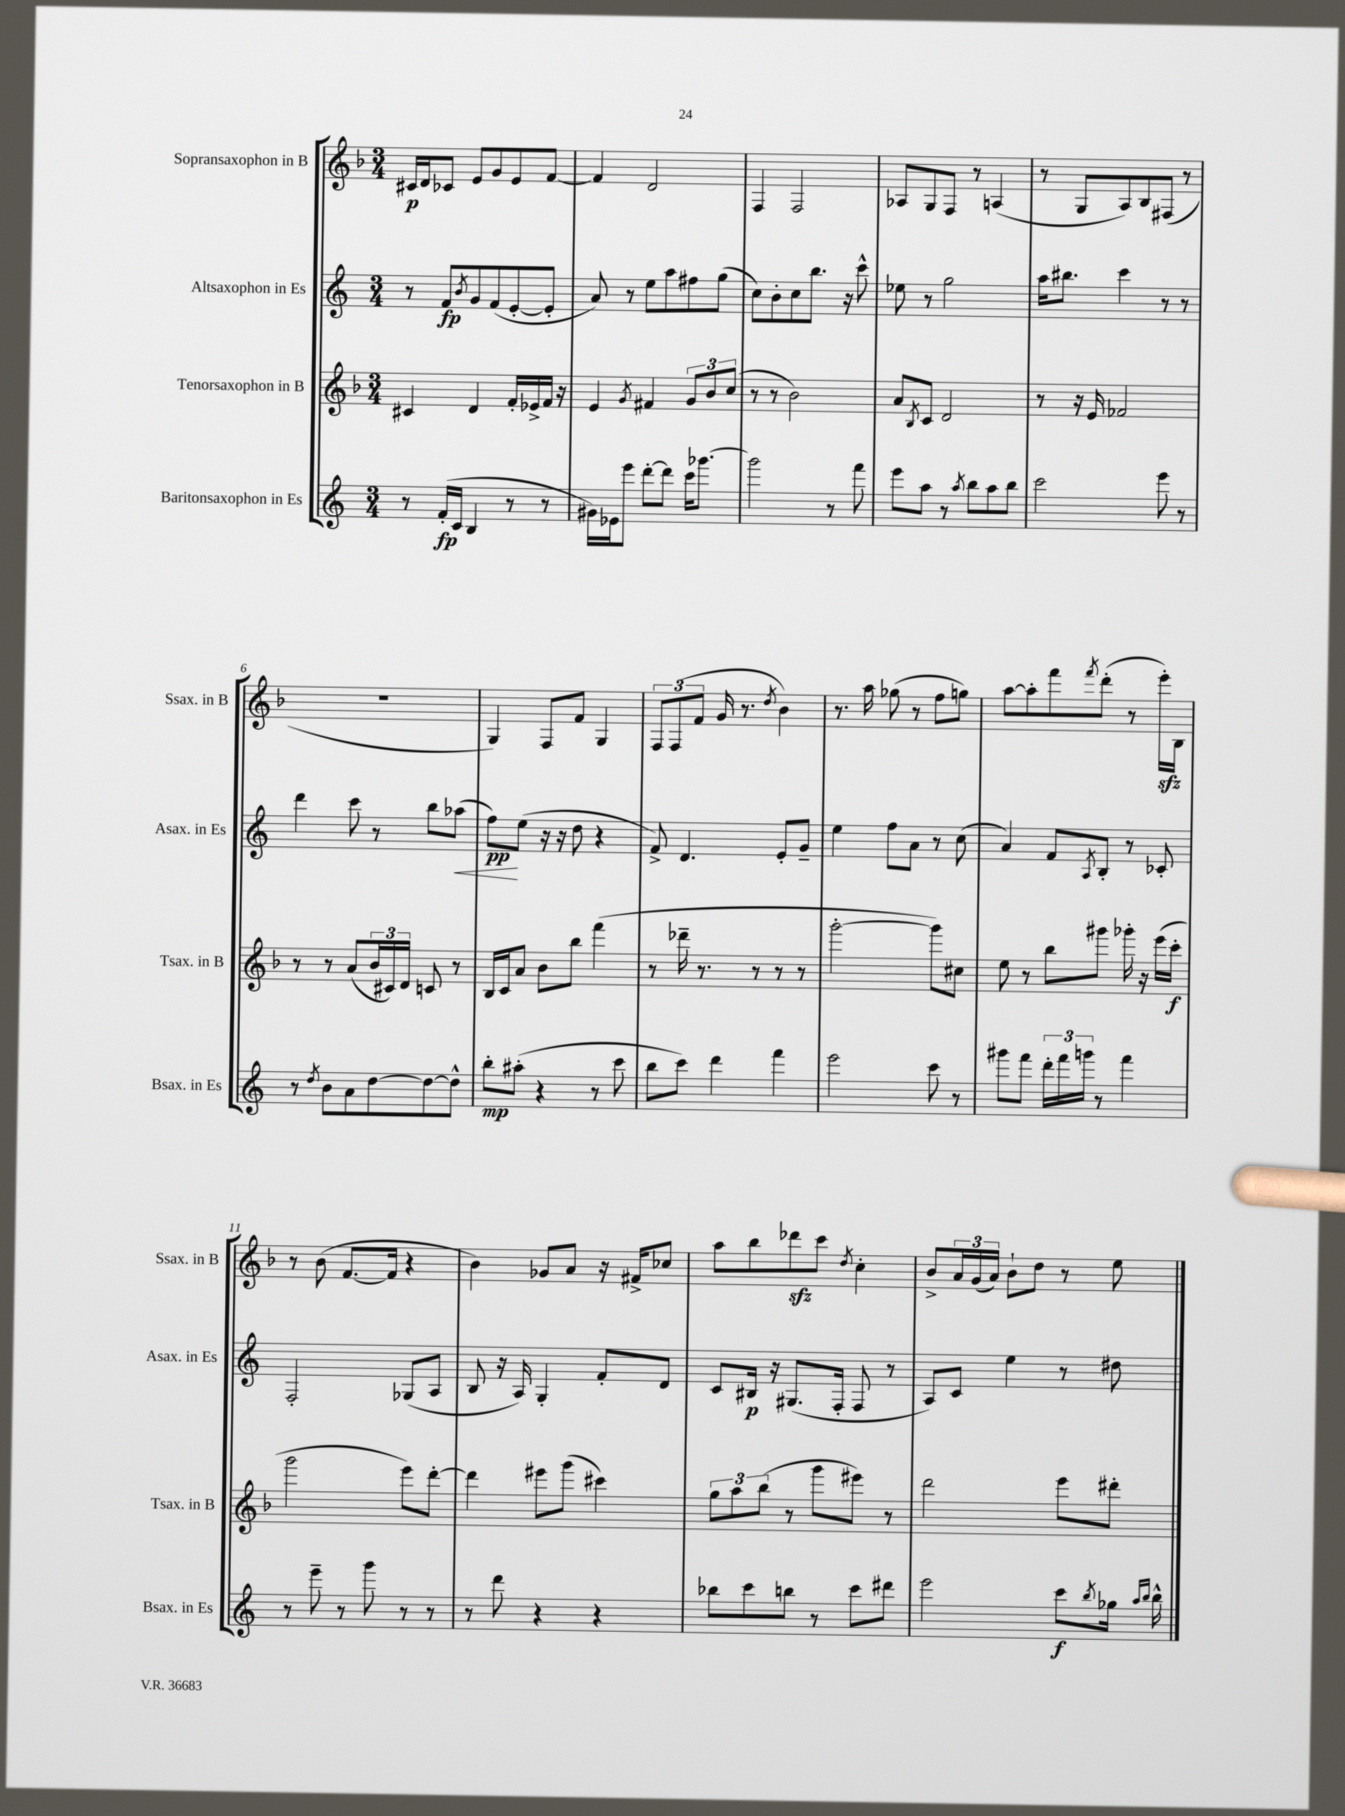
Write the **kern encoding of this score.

**kern	**dynam	**kern	**dynam	**kern	**dynam	**kern	**dynam
*part4	*part4	*part3	*part3	*part2	*part2	*part1	*part1
*staff4	*staff4	*staff3	*staff3	*staff2	*staff2	*staff1	*staff1
*I"Baritonsaxophon in Es	*	*I"Tenorsaxophon in B	*	*I"Altsaxophon in Es	*	*I"Sopransaxophon in B	*
*I'Bsax. in Es	*	*I'Tsax. in B	*	*I'Asax. in Es	*	*I'Ssax. in B	*
*clefG2	*	*clefG2	*	*clefG2	*	*clefG2	*
*k[]	*	*k[b-]	*	*k[]	*	*k[b-]	*
*M3/4	*	*M3/4	*	*M3/4	*	*M3/4	*
=1	=1	=1	=1	=1	=1	=1	=1
8r	.	4c#X/	.	8r	.	16c#X/LL	p
.	.	.	.	.	.	16d/J	.
(16f'/LL	fp	.	.	8f/L	fp	8c-X/J	.
16c/JJ	.	.	.	.	.	.	.
.	.	.	.	8qb/	.	.	.
4B/	.	4d/	.	8g/	.	8e/L	.
.	.	.	.	(8f/	.	8g/	.
8r	.	16f'/LL	.	[8e'/	.	8e/	.
.	.	16e-X^/	.	.	.	.	.
8r	.	16f/JJ	.	8e'/J]	.	[8f/J	.
.	.	16r	.	.	.	.	.
=2	=2	=2	=2	=2	=2	=2	=2
16g#X\LL)	.	4e/	.	8a/)	.	4f/]	.
16e-X\J	.	.	.	.	.	.	.
8eee\J	.	.	.	8r	.	.	.
.	.	8qg/	.	.	.	.	.
[8ddd'\L	.	4f#X/	.	8ee\L	.	2d/	.
8ddd\J]	.	.	.	8aa\	.	.	.
16ccc\KL	.	12g/L	.	8ff#X\	.	.	.
[8.ggg-X\J	.	.	.	.	.	.	.
.	.	12b-/	.	.	.	.	.
.	.	.	.	(8gg\J	.	.	.
.	.	(12cc/J	.	.	.	.	.
=3	=3	=3	=3	=3	=3	=3	=3
2ggg-\]	.	8r	.	8cc\L)	.	4F/	.
.	.	8r	.	8b'\	.	.	.
.	.	2b-\)	.	8cc\	.	2F/	.
.	.	.	.	8.bb\J	.	.	.
8r	.	.	.	.	.	.	.
.	.	.	.	16r	.	.	.
8fff\	.	.	.	8ccc^^\	.	.	.
=4	=4	=4	=4	=4	=4	=4	=4
8eee\L	.	8a/L	.	8ee-X\	.	8A-X/L	.
.	.	8qB-/	.	.	.	.	.
8aa\J	.	8c/J	.	8r	.	8G/	.
8r	.	2d/	.	2gg\	.	8F/J	.
8qaa/	.	.	.	.	.	.	.
8bb\L	.	.	.	.	.	8r	.
8aa\	.	.	.	.	.	(4An/	.
8bb\J	.	.	.	.	.	.	.
=5	=5	=5	=5	=5	=5	=5	=5
2ccc\	.	8r	.	16aa\KL	.	8r	.
.	.	.	.	8.bb#X\J	.	.	.
.	.	16r	.	.	.	8G/L	.
.	.	16e/	.	.	.	.	.
.	.	2f-X/	.	4ccc\	.	8A/)	.
.	.	.	.	.	.	8B-/	.
8eee\	.	.	.	8r	.	(8F#X/J	.
8r	.	.	.	8r	.	8r	.
!!LO:LB:g=z
=6	=6	=6	=6	=6	=6	=6	=6
8r	.	8r	.	4ddd\	.	2.r	.
8qdd/	.	.	.	.	.	.	.
8b\L	.	8r	.	.	.	.	.
8a\	.	(8a/L	.	8ccc\	.	.	.
[8dd\	.	24b-/L	.	8r	.	.	.
.	.	24c#X/)	.	.	.	.	.
.	.	24d/JJ	.	.	.	.	.
8dd\_	.	8cn/	.	8bb\L	.	.	.
!	!	!	!	!	!LO:HP:b	!	!
8dd^^\J]	.	8r	.	(8aa-X\J	<	.	.
=7	=7	=7	=7	=7	=7	=7	=7
8bb'\L	mp	16B-/LL	.	8ff\L)	pp	4G/)	.
.	.	16c/J	.	.	.	.	.
(8aa#X'\J	.	8a/J	.	(8ee\J	[	.	.
4r	.	8b-\L	.	16r	.	8F/L	.
.	.	.	.	16r	.	.	.
.	.	8bb-\J	.	8dd\	.	8f/J	.
8r	.	(4fff\	.	4r	.	4G/	.
8ccc\	.	.	.	.	.	.	.
=8	=8	=8	=8	=8	=8	=8	=8
8bb\L	.	8r	.	8f^/)	.	12F/L	.
.	.	.	.	.	.	(12F/	.
8ccc\J)	.	16ddd-X~\	.	4.d/	.	.	.
.	.	.	.	.	.	12f/J	.
.	.	8.r	.	.	.	.	.
4ddd\	.	.	.	.	.	16g/	.
.	.	.	.	.	.	8.r	.
.	.	8r	.	.	.	.	.
.	.	.	.	.	.	8qdd/	.
4fff\	.	8r	.	8e'/L	.	4b-\)	.
.	.	8r	.	8g~/J	.	.	.
=9	=9	=9	=9	=9	=9	=9	=9
2eee\	.	[2ggg'\	.	4ee\	.	8.r	.
.	.	.	.	.	.	16aa\	.
.	.	.	.	8ff\L	.	(8gg-X\	.
.	.	.	.	8a\J	.	8r	.
8ccc\	.	8ggg\L])	.	8r	.	8ff\L	.
8r	.	8cc#X\J	.	(8cc\	.	8ggn\J)	.
=10	=10	=10	=10	=10	=10	=10	=10
8ggg#X\L	.	8ee\	.	4a/)	.	[8aa\L	.
8fff\J	.	8r	.	.	.	8aa'\]	.
24ddd'\LL	.	8bb-\L	.	8f/L	.	8fff\	.
24fff\	.	.	.	.	.	.	.
24gggn\JJ	.	.	.	.	.	.	.
.	.	.	.	8qA/	.	8qfff/	.
8r	.	8ggg#X\J	.	8B'/J	.	(8ddd'\J	.
4fff\	.	16ggg-X'\	.	8r	.	8r	.
.	.	16r	.	.	.	.	.
.	.	(16eee\LL	.	8c-X'/	.	16eeezz'\LL)	.
.	.	16ccc'\JJ	f	.	.	16B-\JJ	.
!!LO:LB:g=z
=11	=11	=11	=11	=11	=11	=11	=11
8r	.	2ggg\	.	2F'/	.	8r	.
8eee~\	.	.	.	.	.	(8b-\	.
8r	.	.	.	.	.	[8.f/L	.
8ggg\	.	.	.	.	.	.	.
.	.	.	.	.	.	16f/Jk]	.
8r	.	8eee\L)	.	(8G-X/L	.	4r	.
8r	.	[8ddd'\J	.	8A/J	.	.	.
=12	=12	=12	=12	=12	=12	=12	=12
8r	.	4ddd\]	.	8B/	.	4b-\)	.
8ddd\	.	.	.	16r	.	.	.
.	.	.	.	16A/)	.	.	.
4r	.	8eee#X\L	.	4G'/	.	8g-X/L	.
.	.	(8ggg\J	.	.	.	8a/J	.
4r	.	4ccc#X\)	.	8f'/L	.	16r	.
.	.	.	.	.	.	16f#X^/KL	.
.	.	.	.	8d/J	.	8cc-X/J	.
=13	=13	=13	=13	=13	=13	=13	=13
8bb-X\L	.	12gg\L	.	8c/L	.	8aa\L	.
.	.	12aa\	.	.	.	.	.
8ccc\	.	.	.	16B#X/Jk	p	8bb-\	.
.	.	(12bb-\J	.	.	.	.	.
.	.	.	.	16r	.	.	.
8bbn\J	.	8r	.	(8.G#X/L	.	8ddd-Xzz\	.
8r	.	8ggg\L	.	.	.	8ccc\J	.
.	.	.	.	16F'/Jk	.	.	.
.	.	.	.	.	.	8qdd/	.
8ccc\L	.	8eee#X\J)	.	8F/	.	4cc'\	.
8ddd#X\J	.	8r	.	8r	.	.	.
=14	=14	=14	=14	=14	=14	=14	=14
2eee\	.	2ddd\	.	8A/L)	.	8b-^/L	.
.	.	.	.	8c/J	.	24a/L	.
.	.	.	.	.	.	(24g/	.
.	.	.	.	.	.	24a/JJ)	.
.	.	.	.	4ee\	.	8b-`\L	.
.	.	.	.	.	.	8dd\J	.
8ccc\L	f	8eee\L	.	8r	.	8r	.
8qbb/	.	.	.	.	.	.	.
16gg-X\Jk	.	8ddd#X'\J	.	8dd#X\	.	8ee\	.
16qqaa/LL	.	.	.	.	.	.	.
16qqbb/JJ	.	.	.	.	.	.	.
16bb^^\	.	.	.	.	.	.	.
==	==	==	==	==	==	==	==
*-	*-	*-	*-	*-	*-	*-	*-
